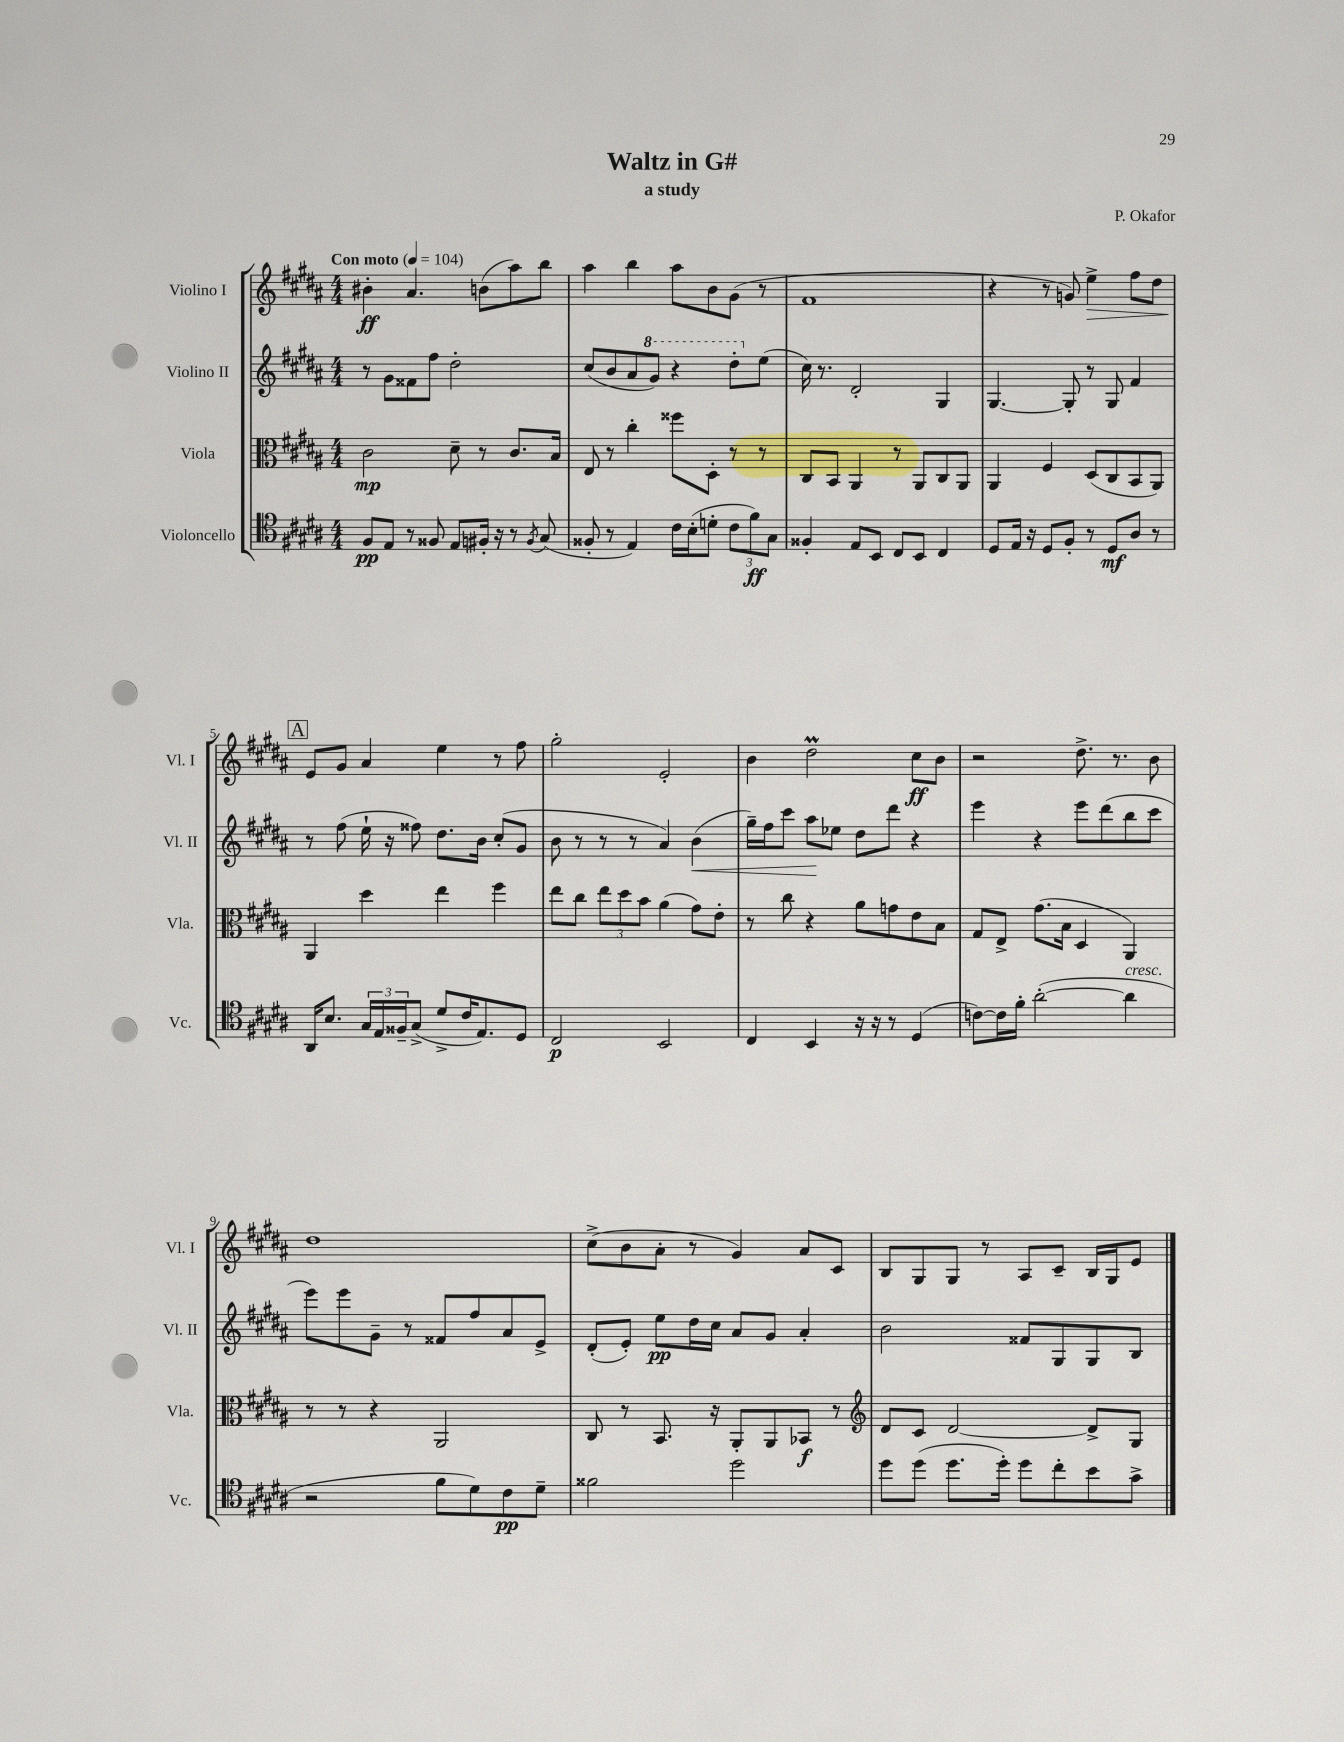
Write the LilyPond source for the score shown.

\header { title = "Waltz in G#" composer = "P. Okafor" subtitle = "a study" }
<<
\new StaffGroup <<
\new Staff = "s0" \with { instrumentName = "Violino I" shortInstrumentName = "Vl. I" } {
    \clef treble \key b \major \numericTimeSignature \time 4/4 \tempo "Con moto" 4 = 104
    bis'4-.\ff ais'4. b'8( ais''8) b''8 |
    ais''4 b''4 ais''8 b'8 gis'8( r8 |
    fis'1 |
    r4 r8 g'8) e''4->\> fis''8 dis''8 |
    \mark \markup { \box "A" } e'8\! gis'8 ais'4 e''4 r8 fis''8 |
    gis''2-. e'2-. |
    b'4 dis''2\prall cis''8\ff b'8 |
    r2 dis''8.-> r8. b'8 |
    dis''1 |
    cis''8->( b'8 ais'8-. r8 gis'4) ais'8 cis'8 |
    b8 gis8 gis8 r8 ais8 cis'8-- b16 gis16 e'8 \bar "|." |
}
\new Staff = "s1" \with { instrumentName = "Violino II" shortInstrumentName = "Vl. II" } {
    \clef treble \key b \major \numericTimeSignature \time 4/4
    r8 gis'8 fisis'8 fis''8 dis''2-. |
    cis''8( b'8 ais'8 \ottava #1 gis''8) r4 dis'''8-. \ottava #0 e''8( |
    cis''16) r8. dis'2-. gis4 |
    gis4.~ gis8-. r8 gis8 fis'4 |
    \mark \markup { \box "A" } r8 fis''8( e''16-! r16 fisis''8) dis''8. b'16 cis''8-.( gis'8 |
    b'8 r8 r8 r8 ais'4) b'4\<( |
    gis''16--) fis''16 cis'''8 ais''8\! ees''8 dis''8 dis'''8 r4 |
    e'''4 r4 e'''8 dis'''8( b''8 cis'''8 |
    e'''8) e'''8 gis'8-- r8 fisis'8 fis''8 ais'8 e'8-> |
    dis'8-.( e'8-.) e''8\pp dis''16 cis''16 ais'8 gis'8 ais'4-. |
    b'2 fisis'8 gis8 gis8 b8 \bar "|." |
}
\new Staff = "s2" \with { instrumentName = "Viola" shortInstrumentName = "Vla." } {
    \clef alto \key b \major \numericTimeSignature \time 4/4
    cis'2\mp dis'8-- r8 cis'8. b16 |
    e8 r8 cis''4-. fisis''8 dis8-. r8 r8 |
    cis8 b,8 ais,4 r8 ais,8 cis8 ais,8 |
    ais,4 fis4 dis8( cis8 b,8 ais,8) |
    \mark \markup { \box "A" } ais,4 dis''4 e''4 fis''4 |
    e''8 cis''8 \tuplet 3/2 { e''8 dis''8 b'8 } ais'4( gis'8) e'8-. |
    r8 cis''8 r4 ais'8 g'8 e'8 b8 |
    gis8 e8-> gis'8.( b16 dis4 ais,4) |
    r8 r8 r4 ais,2 |
    cis8 r8 b,8. r16 ais,8-. ais,8 bes,8\f r8 |
    \clef treble dis'8 cis'8 dis'2~ dis'8-> gis8 \bar "|." |
}
\new Staff = "s3" \with { instrumentName = "Violoncello" shortInstrumentName = "Vc." } {
    \clef tenor \key b \major \numericTimeSignature \time 4/4
    fis8\pp e8 r8 fisis8 e8 fis16-. r16 r8 \acciaccatura { fis8 } gis8( |
    fisis8-. r8 e4) cis'16 b16-.( d'8-. \tuplet 3/2 { cis'8 fis'8\ff) gis8 } |
    fisis4-. e8 b,8 cis8 b,8 cis4 |
    dis8 e16 r16 dis8 fis8-. r8 dis8\mf ais8 r8 |
    \mark \markup { \box "A" } ais,16 b8. \tuplet 3/2 { gis16 e16 fisis16-- } gis8->( dis'8-> cis'16 e8.) dis8 |
    cis2\p b,2 |
    cis4 b,4 r16 r16 r8 dis4( |
    c'8~) c'16 fis'16-. ais'2~-.( ais'4^\markup { \italic "cresc." } |
    r2 fis'8 dis'8) cis'8\pp dis'8-- |
    fisis'2 dis''2 |
    dis''8 dis''8( dis''8. dis''16-.) dis''8 cis''8-. b'8 gis'8-> \bar "|." |
}
>>
>>
